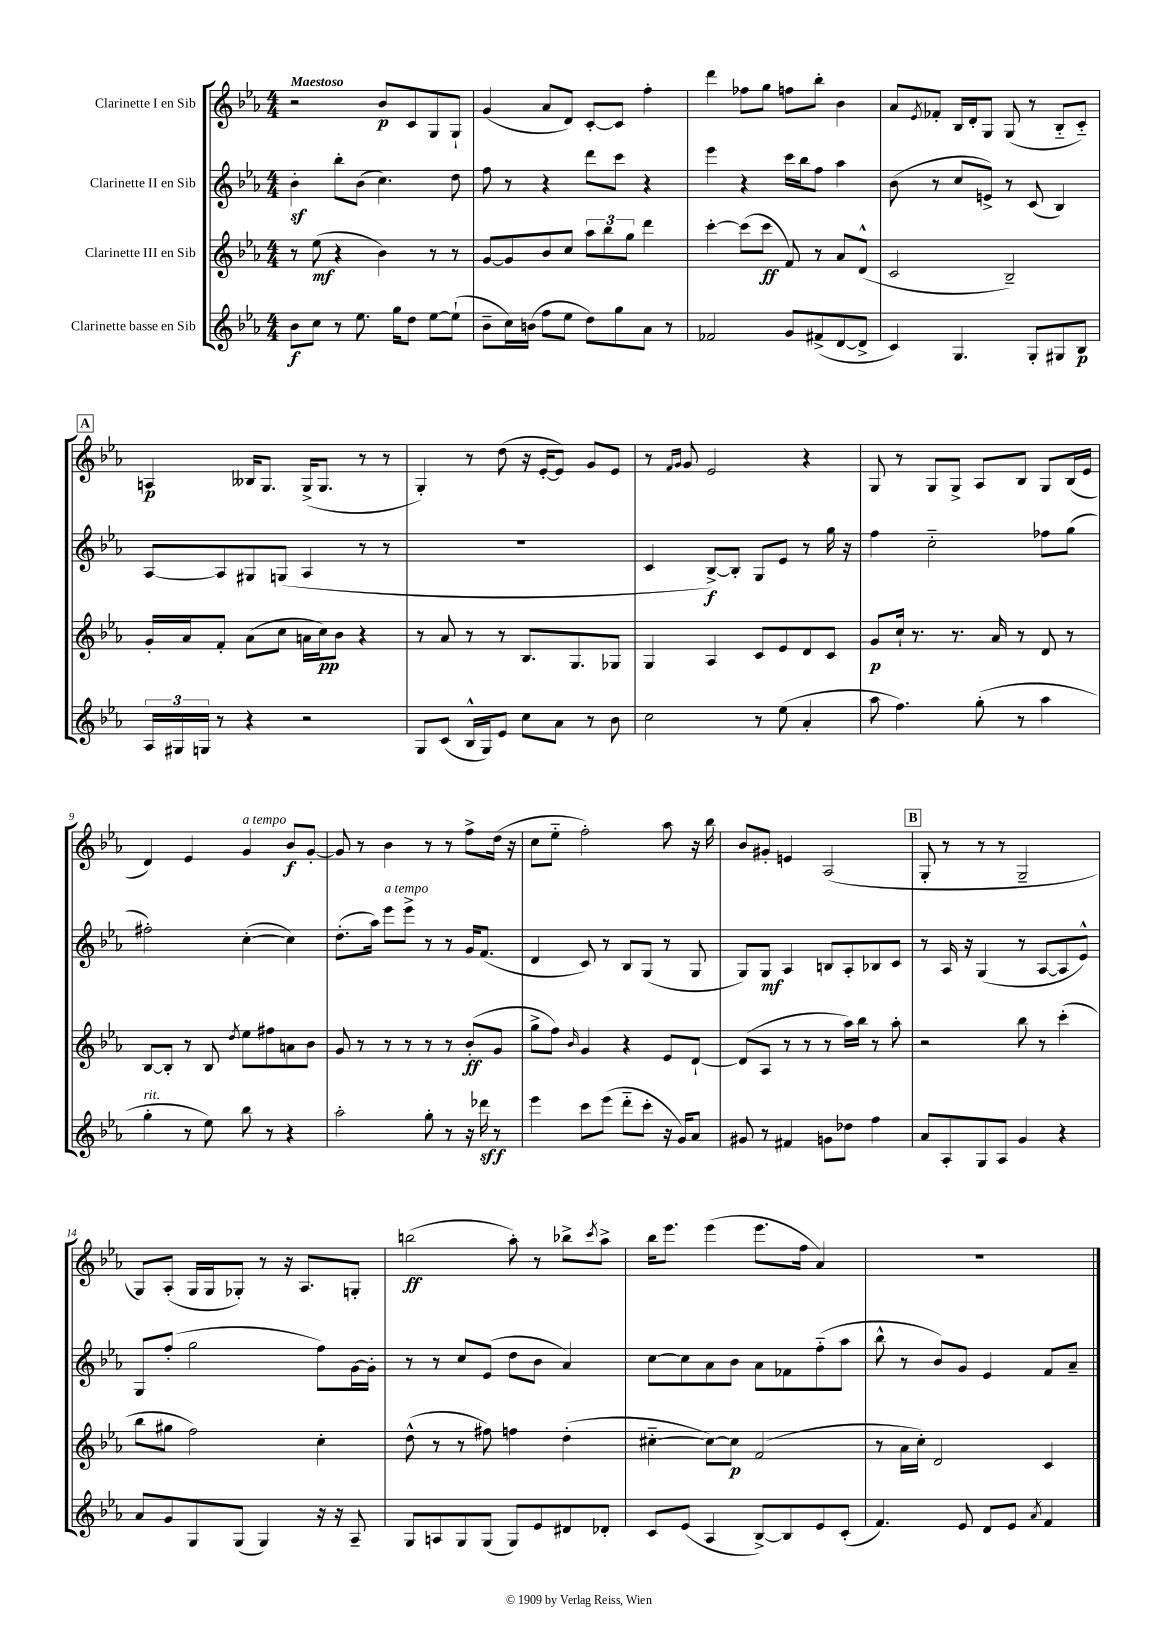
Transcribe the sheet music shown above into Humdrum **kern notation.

**kern	**kern	**kern	**kern
*staff4	*staff3	*staff2	*staff1
*clefG2	*clefG2	*clefG2	*clefG2
*k[b-e-a-]	*k[b-e-a-]	*k[b-e-a-]	*k[b-e-a-]
*M4/4	*M4/4	*M4/4	*M4/4
8b-	8r	4b-'	2r
8cc	(8ee-	.	.
8r	4r	8bb-'	.
8.ee-	.	(8b-	.
.	4b-)	4.cc)	8b-
16gg	.	.	.
8dd	.	.	8c
[8ee-	8r	.	8G
(8ee-`]	8r	8dd	8G`
=	=	=	=
8b-~	[8g	8ff	(4g
16cc)	8g]	8r	.
(16b	.	.	.
8ff	8b-	4r	8a-
8ee-	8cc	.	8d)
8dd)	12aa-	8ddd	[8c'
.	12bb-	.	.
8gg	.	8ccc	8c]
.	12gg	.	.
8a-	4ddd	4r	4ff'
8r	.	.	.
=	=	=	=
2f-	[4ccc'	4eee-	4ddd
.	(8ccc]	4r	8ff-
.	8ccc	.	8gg
8g	8f)	16ccc	8ff
.	.	16bb-	.
(8f#^	8r	8ff	8bb-'
[8d	8a-	4aa-	4b-
8d^]	(8d^^	.	.
=	=	=	=
4c)	2c	(8b-	8a-
.	.	.	8qe-
.	.	8r	8f-'
4.G	.	8cc	16B-
.	.	.	16d'
.	.	8e^)	8G
.	2B-~)	8r	(8G
8G'	.	(8c	8r
8G#	.	4B-)	8B-'~
8B-	.	.	8c'~)
=	=	=	=
24A-	16g'	[8A-	4A
24G#	.	.	.
.	16a-	.	.
24G	.	.	.
8r	8f'	8A-]	.
4r	(8a-	8G#	16B--
.	.	.	8.G
.	8cc	(8G	.
2r	16a	4A-	(16G^
.	16cc)	.	8.G
.	8b-	.	.
.	4r	8r	8r
.	.	8r	8r
=	=	=	=
8G	8r	1r	4G')
(8c	8a-	.	.
16B-^^	8r	.	8r
16G)	.	.	.
8e-	8r	.	(8dd
8cc	8.B-	.	16r
.	.	.	[16e-'
8a-	.	.	8e-])
.	8.G	.	.
8r	.	.	8g
8b-	8G-	.	8e-
=	=	=	=
2cc	4G	4c	8r
.	.	.	16qqf
.	.	.	16qqg
.	.	.	8g
.	4A-	[8B-^)	2e-
.	.	8B-']	.
8r	8c	8G	.
(8ee-	8e-	8e-	.
4a-'	8d	8r	4r
.	8c	16gg	.
.	.	16r	.
=	=	=	=
8aa-	8g	4ff	8G
4.ff)	16cc`	.	8r
.	8.r	.	.
.	.	2cc'~	8G
.	8.r	.	8G^
(8gg'	.	.	8A-
.	16a-	.	.
8r	8r	.	8B-
4aa-	8d	8ff-	8G
.	8r	(8gg	(16B-
.	.	.	16e-
=	=	=	=
4gg'	[8B-	2ff#')	4d)
.	8B-']	.	.
8r	8r	.	4e-
8ee-)	8B-	.	.
.	8qdd	.	.
8bb-	8ee-	([4cc'	4g
8r	8ff#	.	.
4r	8a	4cc])	8b-
.	8b-	.	[8g'
=	=	=	=
2aa-'	8g	(8.dd'	8g]
.	8r	.	8r
.	.	16aa-)	.
.	8r	8eee-	4b-
.	8r	8eee-^	.
8gg'	8r	8r	8r
8r	8r	8r	8r
16r	(8b-'	16g	8ff^
16ddd-	.	(8.f	.
8r	8g	.	(16dd
.	.	.	16r
=	=	=	=
4eee-	8gg^	4d	8cc
.	8ff)	.	8ee-'~
.	16qqb-	.	.
8ccc	4g	8c)	2ff')
(8eee-	.	8r	.
8ddd'~	4r	8B-	.
8ccc'	.	(8G	.
16r	8e-	8r	8aa-
16g)	.	.	.
8a-	[8d`	8G	16r
.	.	.	16bb-
=	=	=	=
8g#	(8d]	8G)	8b-
8r	8A-	8G	8g#'
4f#	8r	4A-	4e
.	8r	.	.
8g	8r	8B	(2A-
8dd-	16aa-)	8A-'	.
.	16bb-	.	.
4ff	8r	8B-	.
.	8aa-'	8c	.
=	=	=	=
8a-	2r	8r	8G'
8A-'	.	16A-	8r
.	.	16r	.
8G	.	(4G	8r
8A-	.	.	8r
4g	8bb-	8r	2G~
.	8r	[8A-	.
4r	(4ccc'	8A-]	.
.	.	8e-^^)	.
=	=	=	=
8a-	8bb-	8G	8G)
8g	8gg#	(8ff'	(8A-'
8G	2ff)	2gg	16G
.	.	.	16G
(8G	.	.	8G-')
4G)	.	.	8r
.	.	.	16r
.	.	.	8.A-
16r	4cc'	8ff)	.
16r	.	.	.
8A-~	.	[16g	8G'
.	.	16g']	.
=	=	=	=
8G	(8dd^^	8r	(2bb
8A	8r	8r	.
8G	8r	8cc	.
(8G	8ff#)	(8e-	.
8G)	4ff	8dd	8aa-')
8e-	.	8b-	8r
8d#	(4dd'	4a-)	8bb-^
.	.	.	8qccc
8d-'	.	.	8aa-^
=	=	=	=
8c	[4cc#'~	[8cc	16bb-
.	.	.	8.eee-
(8e-	.	8cc]	.
4A-	8cc#_)	8a-	(4eee-
.	8cc#]	8b-	.
[8B-^)	(2f	8a-	8.eee-
8B-]	.	8f-	.
.	.	.	16ff
8e-	.	(8ff'~	4a-)
(8c'	.	8aa-	.
=	=	=	=
4.f)	8r	8bb-^^	1r
.	16a-	8r	.
.	16cc')	.	.
.	2d	8b-)	.
8e-	.	8g	.
8d	.	4e-	.
8e-	.	.	.
8qa-	.	.	.
4f	4c	8f	.
.	.	8a-~	.
==	==	==	==
*-	*-	*-	*-
